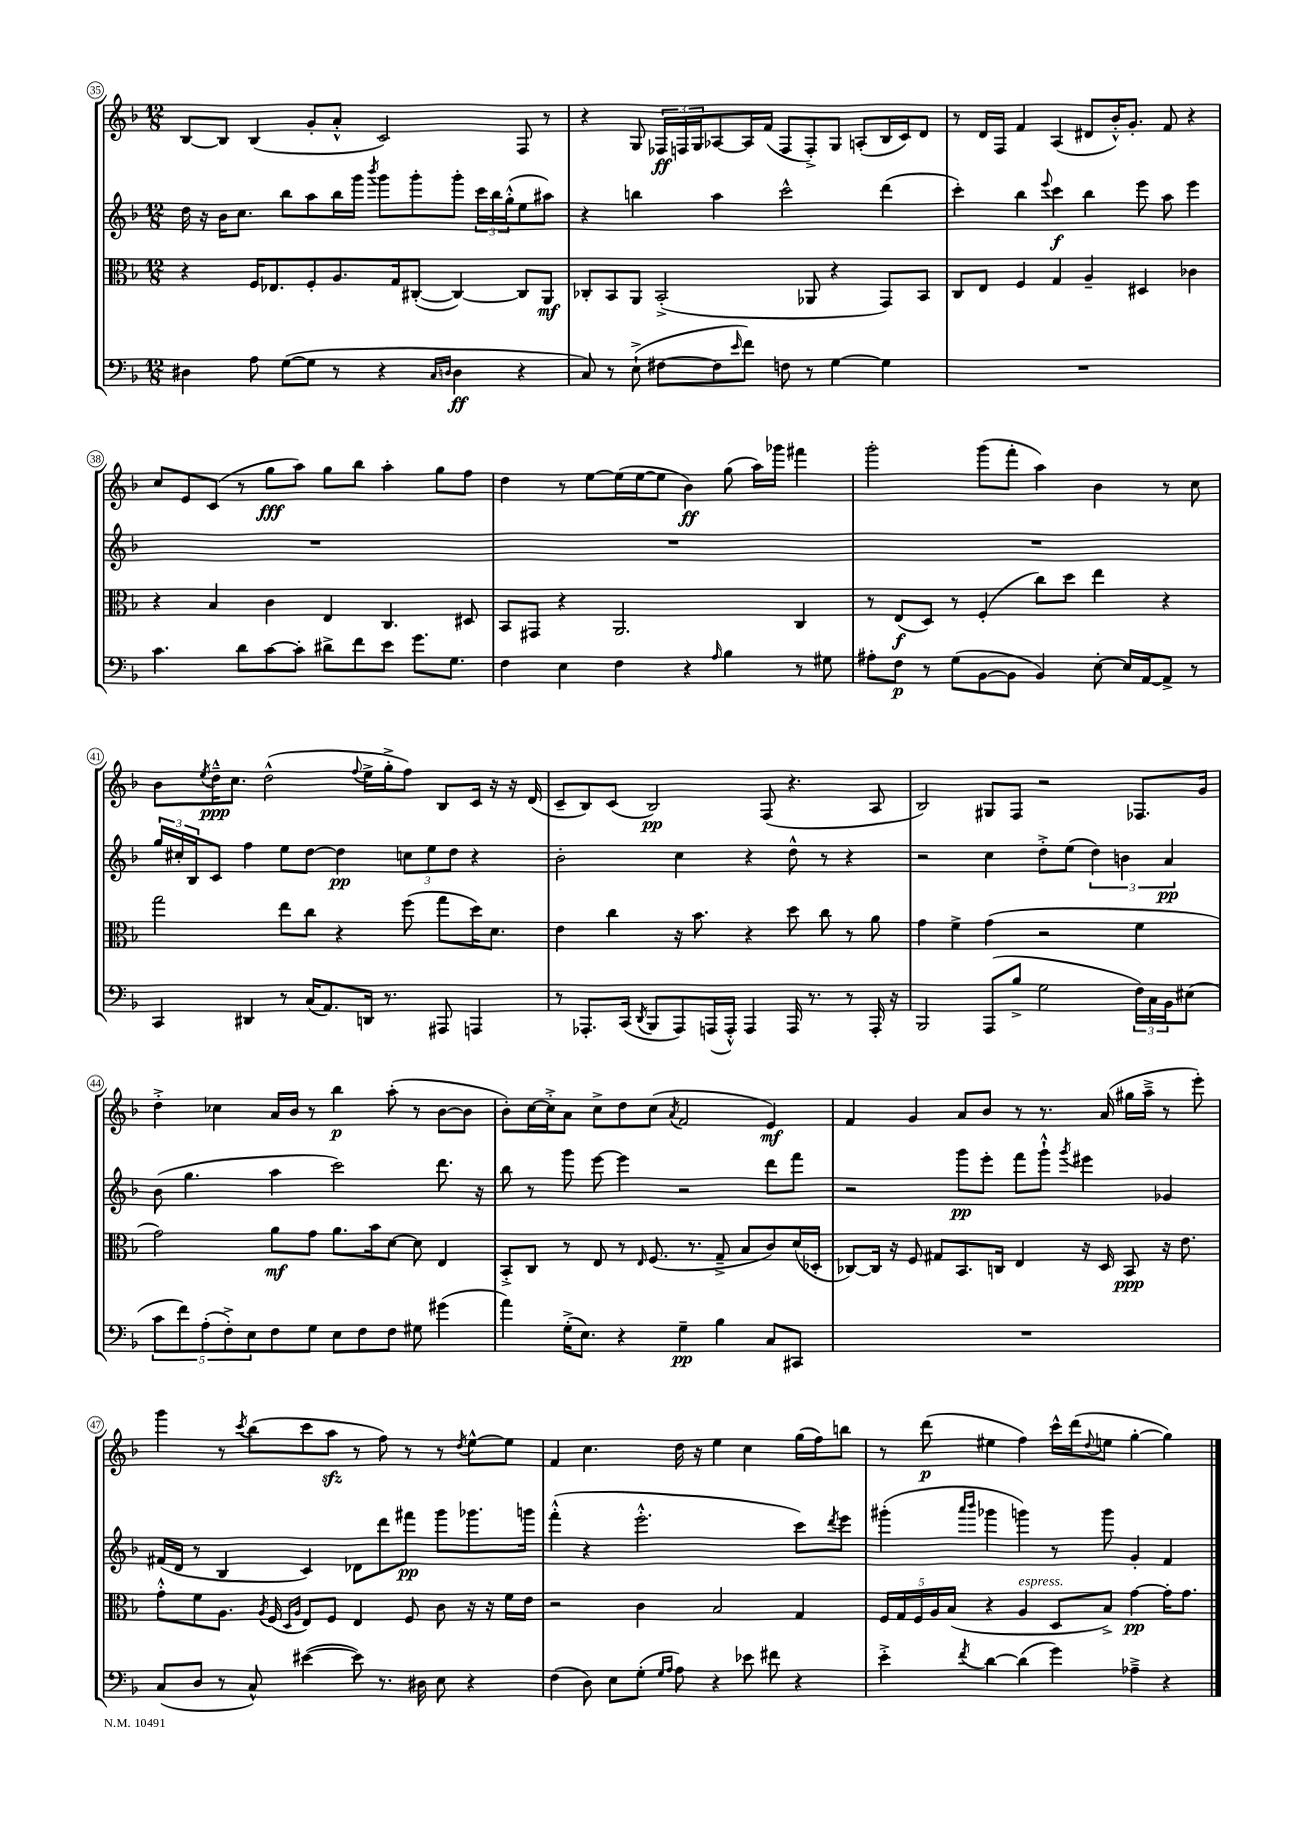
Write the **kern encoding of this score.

**kern	**dynam	**kern	**dynam	**kern	**dynam	**kern	**dynam
*part4	*part4	*part3	*part3	*part2	*part2	*part1	*part1
*staff4	*staff4	*staff3	*staff3	*staff2	*staff2	*staff1	*staff1
*clefF4	*	*clefC3	*	*clefG2	*	*clefG2	*
*k[b-]	*	*k[b-]	*	*k[b-]	*	*k[b-]	*
*M12/8	*	*M12/8	*	*M12/8	*	*M12/8	*
=35	=35	=35	=35	=35	=35	=35	=35
4D#X\	.	4r	.	16dd\	.	[8B-/L	.
.	.	.	.	16r	.	.	.
.	.	.	.	16b-\KL	.	8B-/J]	.
.	.	.	.	8.cc\J	.	.	.
8A\	.	16F/KL	.	.	.	(4B-/	.
.	.	8.E-X/	.	.	.	.	.
([8G\L	.	.	.	8bb-\L	.	.	.
8G\J]	.	8F'/	.	8aa\	.	8g'/L	.
8r	.	8.A/	.	16bb-\L	.	8a'^^/J	.
.	.	.	.	16ggg\JJ	.	.	.
.	.	.	.	8qbbb-/	.	.	.
4r	.	.	.	8ggg\L	.	2c/)	.
.	.	16G/k	.	.	.	.	.
.	.	([8C#X'/J	.	8ggg'\	.	.	.
16qqC/LL	.	.	.	.	.	.	.
16qqDn/JJ	.	.	.	.	.	.	.
4D\	ff	4C#/_)	.	8ggg'\J	.	.	.
.	.	.	.	24ccc\LL	.	.	.
.	.	.	.	24bb-\	.	.	.
.	.	.	.	(24gg'^^\J	.	.	.
4r	.	8C#/L]	.	8ee\	.	8F/	.
.	.	8AA/J	mf	8aa#X\J)	.	8r	.
=36	=36	=36	=36	=36	=36	=36	=36
8C/)	.	8C-X'/L	.	4r	.	4r	.
8r	.	8BB-/	.	.	.	.	.
(8E`^\	.	8AA/J	.	4bbn\	.	8G/	.
[8F#X\L	.	(2BB-'^/	.	.	.	24F-X/LL	ff
.	.	.	.	.	.	24Fn/	.
.	.	.	.	.	.	24G/J	.
8F#\]	.	.	.	4aa\	.	[8A-X/	.
16qqe/	.	.	.	.	.	.	.
8f\J)	.	.	.	.	.	16A-/L]	.
.	.	.	.	.	.	(16f/JJ	.
8Fn\	.	.	.	2ccc^^\	.	8F/L	.
8r	.	8AA-X/	.	.	.	8F'^/)	.
[4G\	.	4r	.	.	.	8G/J	.
.	.	.	.	.	.	(8An'/L	.
4G\]	.	8GG/L)	.	(4ddd\	.	16B-/L	.
.	.	.	.	.	.	16c/J)	.
.	.	8BB-/J	.	.	.	8d/J	.
=37	=37	=37	=37	=37	=37	=37	=37
1.r	.	8C/L	.	4ccc'\)	.	8r	.
.	.	8E/J	.	.	.	16d/LL	.
.	.	.	.	.	.	16F/JJ	.
.	.	4F/	.	4bb-\	.	4f/	.
.	.	.	.	8qqeee/	.	.	.
.	.	4G/	.	4ccc\	f	(4A/	.
.	.	4A~/	.	4bb-\	.	8d#X/L	.
.	.	.	.	.	.	16b-'^^/K)	.
.	.	.	.	.	.	8.g'/J	.
.	.	4D#X/	.	8eee\	.	.	.
.	.	.	.	8aa\	.	8f/	.
.	.	4c-X\	.	4eee\	.	4r	.
!!LO:LB:g=z
=38	=38	=38	=38	=38	=38	=38	=38
4.c\	.	4r	.	1.r	.	8cc/L	.
.	.	.	.	.	.	8e/	.
.	.	4B-/	.	.	.	(8c/J	.
8d\L	.	.	.	.	.	8r	.
[8c\	.	4c\	.	.	.	8gg\L	fff
8c'\J]	.	.	.	.	.	8aa\J)	.
8d#X^\L	.	4E/	.	.	.	8gg\L	.
8f\	.	.	.	.	.	8bb-\J	.
8e\J	.	4.C/	.	.	.	4aa'\	.
8.g\L	.	.	.	.	.	.	.
.	.	.	.	.	.	8gg\L	.
8.G\J	.	.	.	.	.	.	.
.	.	8D#X/	.	.	.	8ff\J	.
=39	=39	=39	=39	=39	=39	=39	=39
4F\	.	8BB-/L	.	1.r	.	4dd\	.
.	.	8GG#X/J	.	.	.	.	.
4E\	.	4r	.	.	.	8r	.
.	.	.	.	.	.	[8ee\L	.
4F\	.	2.AA/	.	.	.	(16ee\L]	.
.	.	.	.	.	.	[16ee\J	.
.	.	.	.	.	.	8ee\J]	.
4r	.	.	.	.	.	4b-\)	ff
16qqA/	.	.	.	.	.	.	.
4B-\	.	.	.	.	.	(8gg\	.
.	.	.	.	.	.	16aa\LL)	.
.	.	.	.	.	.	16ggg-X\JJ	.
8r	.	4C/	.	.	.	4fff#X\	.
8G#X\	.	.	.	.	.	.	.
=40	=40	=40	=40	=40	=40	=40	=40
8A#X'\L	.	8r	.	1.r	.	2ggg'\	.
8F\J	p	(8E/L	f	.	.	.	.
8r	.	8D/J)	.	.	.	.	.
(8G\L	.	8r	.	.	.	.	.
[8BB-\	.	(4F'/	.	.	.	(8ggg\L	.
8BB-\J]	.	.	.	.	.	8fff'\J	.
4BB-/)	.	8cc\L)	.	.	.	4aa\)	.
.	.	8dd\J	.	.	.	.	.
[8E'\	.	4ee\	.	.	.	4b-\	.
16E/LL]	.	.	.	.	.	.	.
[16AA/J	.	.	.	.	.	.	.
8AA^/J]	.	4r	.	.	.	8r	.
8r	.	.	.	.	.	8cc\	.
!!LO:LB:g=z
=41	=41	=41	=41	=41	=41	=41	=41
4CC/	.	2gg\	.	24gg/LL	.	8b-\L	.
.	.	.	.	24cc#X'/	.	.	.
.	.	.	.	24B-/J	.	.	.
.	.	.	.	.	.	8qee/	.
.	.	.	.	8c/J	.	16dd~^^\K	ppp
.	.	.	.	.	.	8.cc\J	.
4DD#X/	.	.	.	4ff\	.	.	.
.	.	.	.	.	.	(2dd^^\	.
8r	.	8ee\L	.	8ee\L	.	.	.
(16C/KL	.	8cc\J	.	[8dd\J	.	.	.
8.AA/)	.	.	.	.	.	.	.
.	.	4r	.	4dd\]	pp	.	.
.	.	.	.	.	.	8qqff/	.
16DDn/Jk	.	.	.	.	.	16ee^\LL	.
8.r	.	.	.	.	.	16gg'^\J	.
.	.	(8ff\	.	12ccn\L	.	8ff\J)	.
.	.	.	.	12ee\	.	.	.
8AAA#X/	.	8gg\L	.	.	.	8B-/L	.
.	.	.	.	12dd\J	.	.	.
4AAAn/	.	16dd\K)	.	4r	.	16c/Jk	.
.	.	8.d\J	.	.	.	16r	.
.	.	.	.	.	.	16r	.
.	.	.	.	.	.	(16d/	.
=42	=42	=42	=42	=42	=42	=42	=42
8r	.	4e\	.	2b-'\	.	8c~/L	.
8.AAA-X'/L	.	.	.	.	.	8B-/)	.
.	.	4cc\	.	.	.	(8c/J	.
(16CC/Jk	.	.	.	.	.	.	.
8qDD/	.	.	.	.	.	.	.
8BBB-/L	.	.	.	.	.	2B-/)	pp
8AAA-/)	.	16r	.	4cc\	.	.	.
.	.	8.b-\	.	.	.	.	.
(16AAAn/L	.	.	.	.	.	.	.
16AAA'^^/JJ)	.	.	.	.	.	.	.
4AAA/	.	4r	.	4r	.	.	.
.	.	.	.	.	.	(8F/	.
16AAA/	.	8dd\	.	8dd^^\	.	4.r	.
8.r	.	.	.	.	.	.	.
.	.	8cc\	.	8r	.	.	.
8r	.	8r	.	4r	.	.	.
16AAA'/	.	8a\	.	.	.	8A/	.
16r	.	.	.	.	.	.	.
=43	=43	=43	=43	=43	=43	=43	=43
2BBB-/	.	4g\	.	2r	.	2B-/)	.
.	.	4f^\	.	.	.	.	.
(8AAA/L	.	(4g\	.	4cc\	.	8G#X/L	.
8B-^/J	.	.	.	.	.	8F/J	.
2G\	.	2r	.	8dd'^\L	.	2r	.
.	.	.	.	(8ee\J	.	.	.
.	.	.	.	6dd\)	.	.	.
.	.	.	.	6bn\	.	.	.
24F\LL)	.	4f\	.	.	.	8.F-X/L	.
24C\	.	.	.	.	.	.	.
24BB-\J	.	.	.	6a/	pp	.	.
(8E#X\J	.	.	.	.	.	.	.
.	.	.	.	.	.	16g/Jk	.
!!LO:LB:g=z
=44	=44	=44	=44	=44	=44	=44	=44
10c\L	.	2g\)	.	(8b-\	.	4dd'^\	.
10f\)	.	.	.	.	.	.	.
.	.	.	.	4.gg\	.	.	.
(10A'\	.	.	.	.	.	.	.
.	.	.	.	.	.	4cc-X\	.
10F'^\)	.	.	.	.	.	.	.
10E\	.	.	.	.	.	.	.
8F\	.	8a\L	mf	4aa\	.	16a/LL	.
.	.	.	.	.	.	16b-/JJ	.
8G\J	.	8g\J	.	.	.	8r	.
8E\L	.	8.a\L	.	2ccc\)	.	4bb-\	p
8F\	.	.	.	.	.	.	.
.	.	16b-\k	.	.	.	.	.
8F\J	.	[8d\J	.	.	.	(8aa'\	.
8G#X\	.	8d\]	.	.	.	8r	.
(4g#X\	.	4E/	.	8.ddd\	.	[8b-\L	.
.	.	.	.	.	.	8b-\J]	.
.	.	.	.	16r	.	.	.
=45	=45	=45	=45	=45	=45	=45	=45
4a\)	.	8BB-'^/L	.	8bb-\	.	8b-'\L)	.
.	.	8C/J	.	8r	.	[16cc\L	.
.	.	.	.	.	.	16cc'^\J]	.
(16G'^\KL	.	8r	.	8ggg\	.	8a\J	.
8.E\J)	.	.	.	.	.	.	.
.	.	8E/	.	[8eee\	.	8cc^\L	.
4r	.	8r	.	4eee\]	.	8dd\	.
.	.	16qqE/	.	.	.	.	.
.	.	(8.F/	.	.	.	(8cc\J	.
.	.	.	.	.	.	8qa/	.
4G~\	pp	.	.	2r	.	2f/	.
.	.	8.r	.	.	.	.	.
4B-\	.	8G~^/	.	.	.	.	.
.	.	8B-/L	.	.	.	.	.
8C/L	.	8c/)	.	8ddd\L	.	4e/)	mf
8CC#X/J	.	(16d/L	.	8fff\J	.	.	.
.	.	16D-X'/JJ	.	.	.	.	.
=46	=46	=46	=46	=46	=46	=46	=46
1.r	.	[8C-X/L)	.	2r	.	4f/	.
.	.	16C-/Jk]	.	.	.	.	.
.	.	16r	.	.	.	.	.
.	.	8F/	.	.	.	4g/	.
.	.	8G#X/L	.	.	.	.	.
.	.	8.BB-/	.	8ggg\L	pp	8a/L	.
.	.	.	.	8eee'\J	.	8b-/J	.
.	.	16Cn/Jk	.	.	.	.	.
.	.	4E/	.	8fff\L	.	8r	.
.	.	.	.	8ggg`^^\J	.	8.r	.
.	.	.	.	8qggg/	.	.	.
.	.	16r	.	4eee#X\	.	.	.
.	.	16D/	.	.	.	(16a/	.
.	.	8BB-/	ppp	.	.	16gg#X\LL	.
.	.	.	.	.	.	16aa~^\JJ	.
.	.	16r	.	4g-X/	.	8r	.
.	.	8.e\	.	.	.	.	.
.	.	.	.	.	.	8eee'\)	.
!!LO:LB:g=z
=47	=47	=47	=47	=47	=47	=47	=47
(8C/L	.	8g'^^\L	.	(16f#X/LL	.	4ggg\	.
.	.	.	.	16d/JJ	.	.	.
8D/J	.	8f\	.	8r	.	.	.
8r	.	8.A\J	.	4B-/	.	8r	.
.	.	.	.	.	.	8qccc/	.
8C^^/)	.	.	.	.	.	(8bb-\L	.
.	.	8qA/	.	.	.	.	.
.	.	(16F/	.	.	.	.	.
.	.	16qqD/LL	.	.	.	.	.
.	.	16qqA/JJ	.	.	.	.	.
([4e#X\	.	8E/L)	.	4c/)	.	8ccc\	.
.	.	8F/J	.	.	.	8aazz\J	.
8e#\])	.	4E/	.	8d-X\L	.	8r	.
8.r	.	.	.	8ddd\	.	8ff\)	.
.	.	8F/	.	8fff#X\J	pp	8r	.
16D#X\	.	.	.	.	.	.	.
8E\	.	8c\	.	8ggg\L	.	8r	.
.	.	.	.	.	.	8qdd/	.
4r	.	16r	.	8.ggg-X\	.	[8ee^^\L	.
.	.	16r	.	.	.	.	.
.	.	16f\LL	.	.	.	8ee\J]	.
.	.	16e\JJ	.	16gggn\Jk	.	.	.
=48	=48	=48	=48	=48	=48	=48	=48
(4F\	.	2r	.	(4fff'^^\	.	4f/	.
8D\)	.	.	.	4r	.	4.cc\	.
8E\L	.	.	.	.	.	.	.
(8G'\J	.	4c\	.	2.eee'^^\	.	.	.
16qqG/LL	.	.	.	.	.	.	.
16qqA/JJ	.	.	.	.	.	.	.
8A\)	.	.	.	.	.	16dd\	.
.	.	.	.	.	.	16r	.
4r	.	2B-/	.	.	.	4ee\	.
8e-X\	.	.	.	.	.	4cc\	.
8f#X\	.	.	.	.	.	.	.
4r	.	4G/	.	8ccc\L)	.	(16gg\LL	.
.	.	.	.	.	.	16ff\J)	.
.	.	.	.	8qddd/	.	.	.
.	.	.	.	8eee\J	.	8bbn\J	.
=49	=49	=49	=49	=49	=49	=49	=49
4e'^\	.	20F/LL	.	(4ggg#X'\	.	8r	.
.	.	20G/	.	.	.	.	.
.	.	20F/	.	.	.	.	.
.	.	.	.	.	.	(8ddd\	p
.	.	20A/	.	.	.	.	.
.	.	(20B-/JJ	.	.	.	.	.
.	.	.	.	16qqaaa/LL	.	.	.
8qf/	.	.	.	16qqbbb-/JJ	.	.	.
[4d\	.	4r	.	4ggg-X\	.	4ee#X\	.
!	!	!LO:TX:a:i:t=espress.	!	!	!	!	!
(4d\]	.	4A/	.	4gggn\)	.	4ff\)	.
4g\)	.	8D/L	.	8r	.	16ccc^^\LL	.
.	.	.	.	.	.	(16ddd\J	.
.	.	.	.	.	.	8qqdd/	.
.	.	8B-^/J)	.	8ggg\	.	8een\J	.
4A-X~^\	.	[4g\	pp	4g'/	.	[4gg'\	.
4r	.	16g'\KL]	.	4f/	.	4gg\])	.
.	.	8.g\J	.	.	.	.	.
==	==	==	==	==	==	==	==
*-	*-	*-	*-	*-	*-	*-	*-
